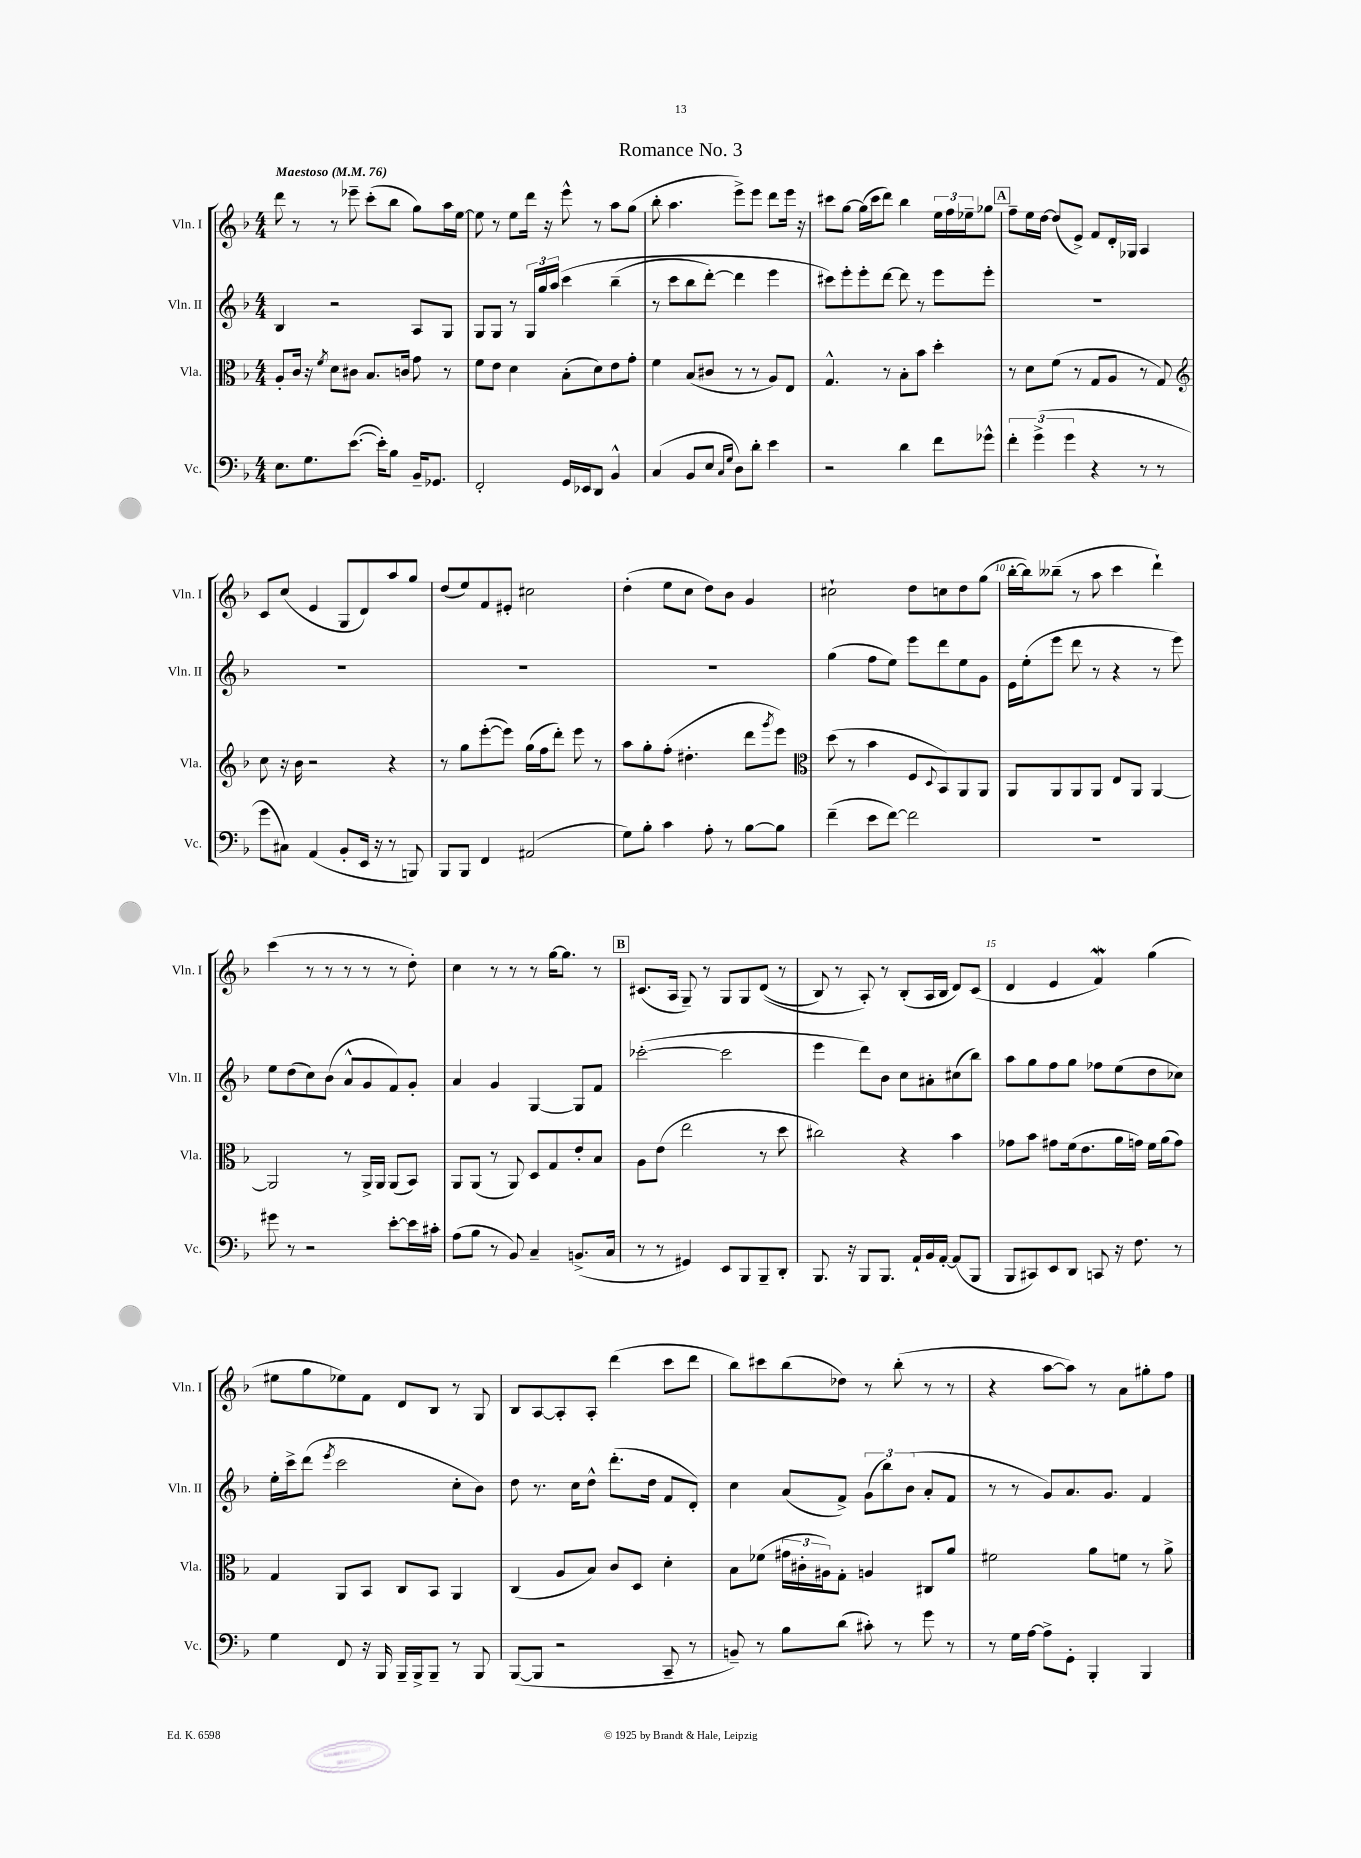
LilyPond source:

\header { title = "Romance No. 3" }
<<
\new StaffGroup <<
\new Staff = "s0" \with { instrumentName = "Vln. I" shortInstrumentName = "Vln. I" } {
    \clef treble \key f \major \numericTimeSignature \time 4/4 \tempo "Maestoso" 4 = 76
    d'''8 r8 r8 ees'''8-- c'''8-.( bes''8 g''8) a''16 e''16~ |
    e''8 r8 e''8 d'''16 r16 e'''8-^ r8 a''8 g''8( |
    bes''8-. a''4. e'''8->) e'''8 d'''8 e'''16 r16 |
    cis'''8 g''8~ g''16( cis'''16 d'''8) bes''4 \tuplet 3/2 { e''16 f''16 ees''16-- } ges''8 |
    \mark \markup { \box "A" } f''8-- e''16 d''16~ d''8( e'8->) f'8 d'16-. ges16 a4 |
    c'8 c''8( e'4 g8 d'8) a''8 g''8 |
    d''8( e''8) f'8 eis'8-. cis''2 |
    d''4-.( e''8 c''8 d''8) bes'8 g'4 |
    cis''2-! d''8 c''8 d''8 g''8( |
    bes''16~-. bes''16) beses''8--( r8 a''8 c'''4 d'''4-!) |
    c'''4( r8 r8 r8 r8 r8 d''8-.) |
    c''4 r8 r8 r8 g''16~ g''8. r8 |
    \mark \markup { \box "B" } cis'8.( a16 g8--) r8 g8 g8 d'8(\( r8 |
    bes8) r8 a8-.\) r8 bes8-.( a16 bes16 d'8) c'8( |
    d'4 e'4 f'4\mordent) g''4( |
    eis''8 g''8 ees''8) f'8 d'8 bes8 r8 g8 |
    bes8 a8~ a8-. a8-. d'''4( c'''8 d'''8 |
    bes''8) cis'''8 bes''8( des''8) r8 bes''8-.( r8 r8 |
    r4 a''8~ a''8) r8 a'8 gis''8-. f''8 \bar "|." |
}
\new Staff = "s1" \with { instrumentName = "Vln. II" shortInstrumentName = "Vln. II" } {
    \clef treble \key f \major \numericTimeSignature \time 4/4
    bes4 r2 a8 g8 |
    g8 g8 r8 \tuplet 3/2 { g16 g''16 a''16\( } c'''4 bes''4--( |
    r8 c'''8 bes''8 d'''8~-.) d'''4 e'''4 |
    cis'''8\) e'''8-. e'''8-. d'''8~ d'''8 r8 e'''8 e'''8-. |
    \mark \markup { \box "A" } R1 |
    R1 |
    R1 |
    R1 |
    g''4( f''8 e''8) e'''8 d'''8 e''8 g'8 |
    e'16 e''16-.( e'''8 d'''8 r8 r4 r8 e'''8) |
    e''8 d''8( c''8) bes'8( a'8-^ g'8 f'8) g'8-. |
    a'4 g'4 g4~ g8 f'8 |
    \mark \markup { \box "B" } ces'''2~-.( ces'''2 |
    e'''4 d'''8) bes'8 c''8 ais'8-. cis''8( bes''8) |
    a''8 g''8 f''8 g''8 fes''8 e''8( d''8 ces''8) |
    e''16-. c'''16-> d'''8( \acciaccatura { e'''8 } c'''2 c''8-. bes'8) |
    d''8 r8. c''16 d''8-^ d'''8.-.( d''16 f'8 d'8-.) |
    c''4 a'8( f'8->) \tuplet 3/2 { g'8( bes''8) bes'8( } a'8-. f'8 |
    r8 r8 g'8) a'8. g'8. f'4 \bar "|." |
}
\new Staff = "s2" \with { instrumentName = "Vla." shortInstrumentName = "Vla." } {
    \clef alto \key f \major \numericTimeSignature \time 4/4
    a8-. c'16 r16 \acciaccatura { f'8 } d'8 cis'8 bes8. c'16 g'8 r8 |
    f'8 e'8 d'4 bes8-.( d'8) e'8 g'8-. |
    f'4 bes8( cis'8 r8 r8 a8) e8 |
    g4.-^ r8 bes8-. bes'8 d''4-. |
    \mark \markup { \box "A" } r8 d'8 f'8( r8 g8 a8 r8 g8) |
    \clef treble c''8 r16 bes'16 r2 r4 |
    r8 g''8 e'''8~-.( e'''8) g''16( f''16 d'''8-.) e'''8 r8 |
    a''8 g''8-. f''8-.( dis''4.-. d'''8 \acciaccatura { g'''8 } e'''8) |
    \clef alto d''8( r8 bes'4 f8 \appoggiatura { d8 } bes,8) a,8 a,8 |
    a,8 a,8 a,8 a,8 e8 a,8 a,4~ |
    a,2 r8 a,16-> a,16 a,8( bes,8) |
    a,8 a,8( r8 a,8) d8 g8 e'8-. bes8 |
    \mark \markup { \box "B" } a8 e'8( e''2 r8 d''8 |
    cis''2) r4 bes'4 |
    ges'8 bes'8 gis'8 f'16( e'8. a'16 g'16) f'16 a'16( g'8) |
    g4 a,8 bes,8 c8 bes,8 a,4 |
    c4( a8 bes8) c'8 d8 d'4-. |
    bes8 fes'8( \tuplet 3/2 { gis'16 cis'16-. ais16) } g8-. a4 cis8 a'8 |
    fis'2 a'8 f'8 r8 a'8-> \bar "|." |
}
\new Staff = "s3" \with { instrumentName = "Vc." shortInstrumentName = "Vc." } {
    \clef bass \key f \major \numericTimeSignature \time 4/4
    e8. g8. e'8.~( e'16-.) bes8 bes,16-- ges,8. |
    f,2-. g,16 ees,16 d,8 bes,4-^ |
    c4( bes,8 e8 \grace { c16 g16 } d8) d'8-. e'4 |
    r2 d'4 f'8 ges'8-^ |
    \mark \markup { \box "A" } \tuplet 3/2 { f'4-. g'4->( g'4 } r4 r8 r8 |
    g'8 cis8) a,4( bes,8-. e,16 r16 r8 b,,8) |
    bes,,8 bes,,8 f,4 ais,2( |
    g8) bes8-. c'4 a8-. r8 bes8~ bes8 |
    f'4--( e'8 f'8~) f'2 |
    r1 |
    gis'8 r8 r2 e'8~-. e'16 cis'16-. |
    a8( bes8 r8 bes,8) c4-- b,8.->( c16 |
    \mark \markup { \box "B" } r8 r8 gis,4) e,8 bes,,8 bes,,8-- d,8-. |
    bes,,8. r16 bes,,8 bes,,8. a,16-! bes,16 a,16~-. a,8( bes,,8 |
    bes,,8 cis,8) e,8 d,8 c,8 r16 f8. r8 |
    g4 f,8 r16 bes,,16 bes,,16-- bes,,16-> bes,,8-- r8 bes,,8 |
    bes,,8~( bes,,8 r2 c,8-- r8 |
    b,8--) r8 bes8 d'8( cis'8-.) r8 g'8 r8 |
    r8 g16 a16~ a8-> g,8-. bes,,4-. bes,,4 \bar "|." |
}
>>
>>
\layout { \context { \Score \override BarNumber.break-visibility = ##(#f #t #t) barNumberVisibility = #(every-nth-bar-number-visible 5) } }
